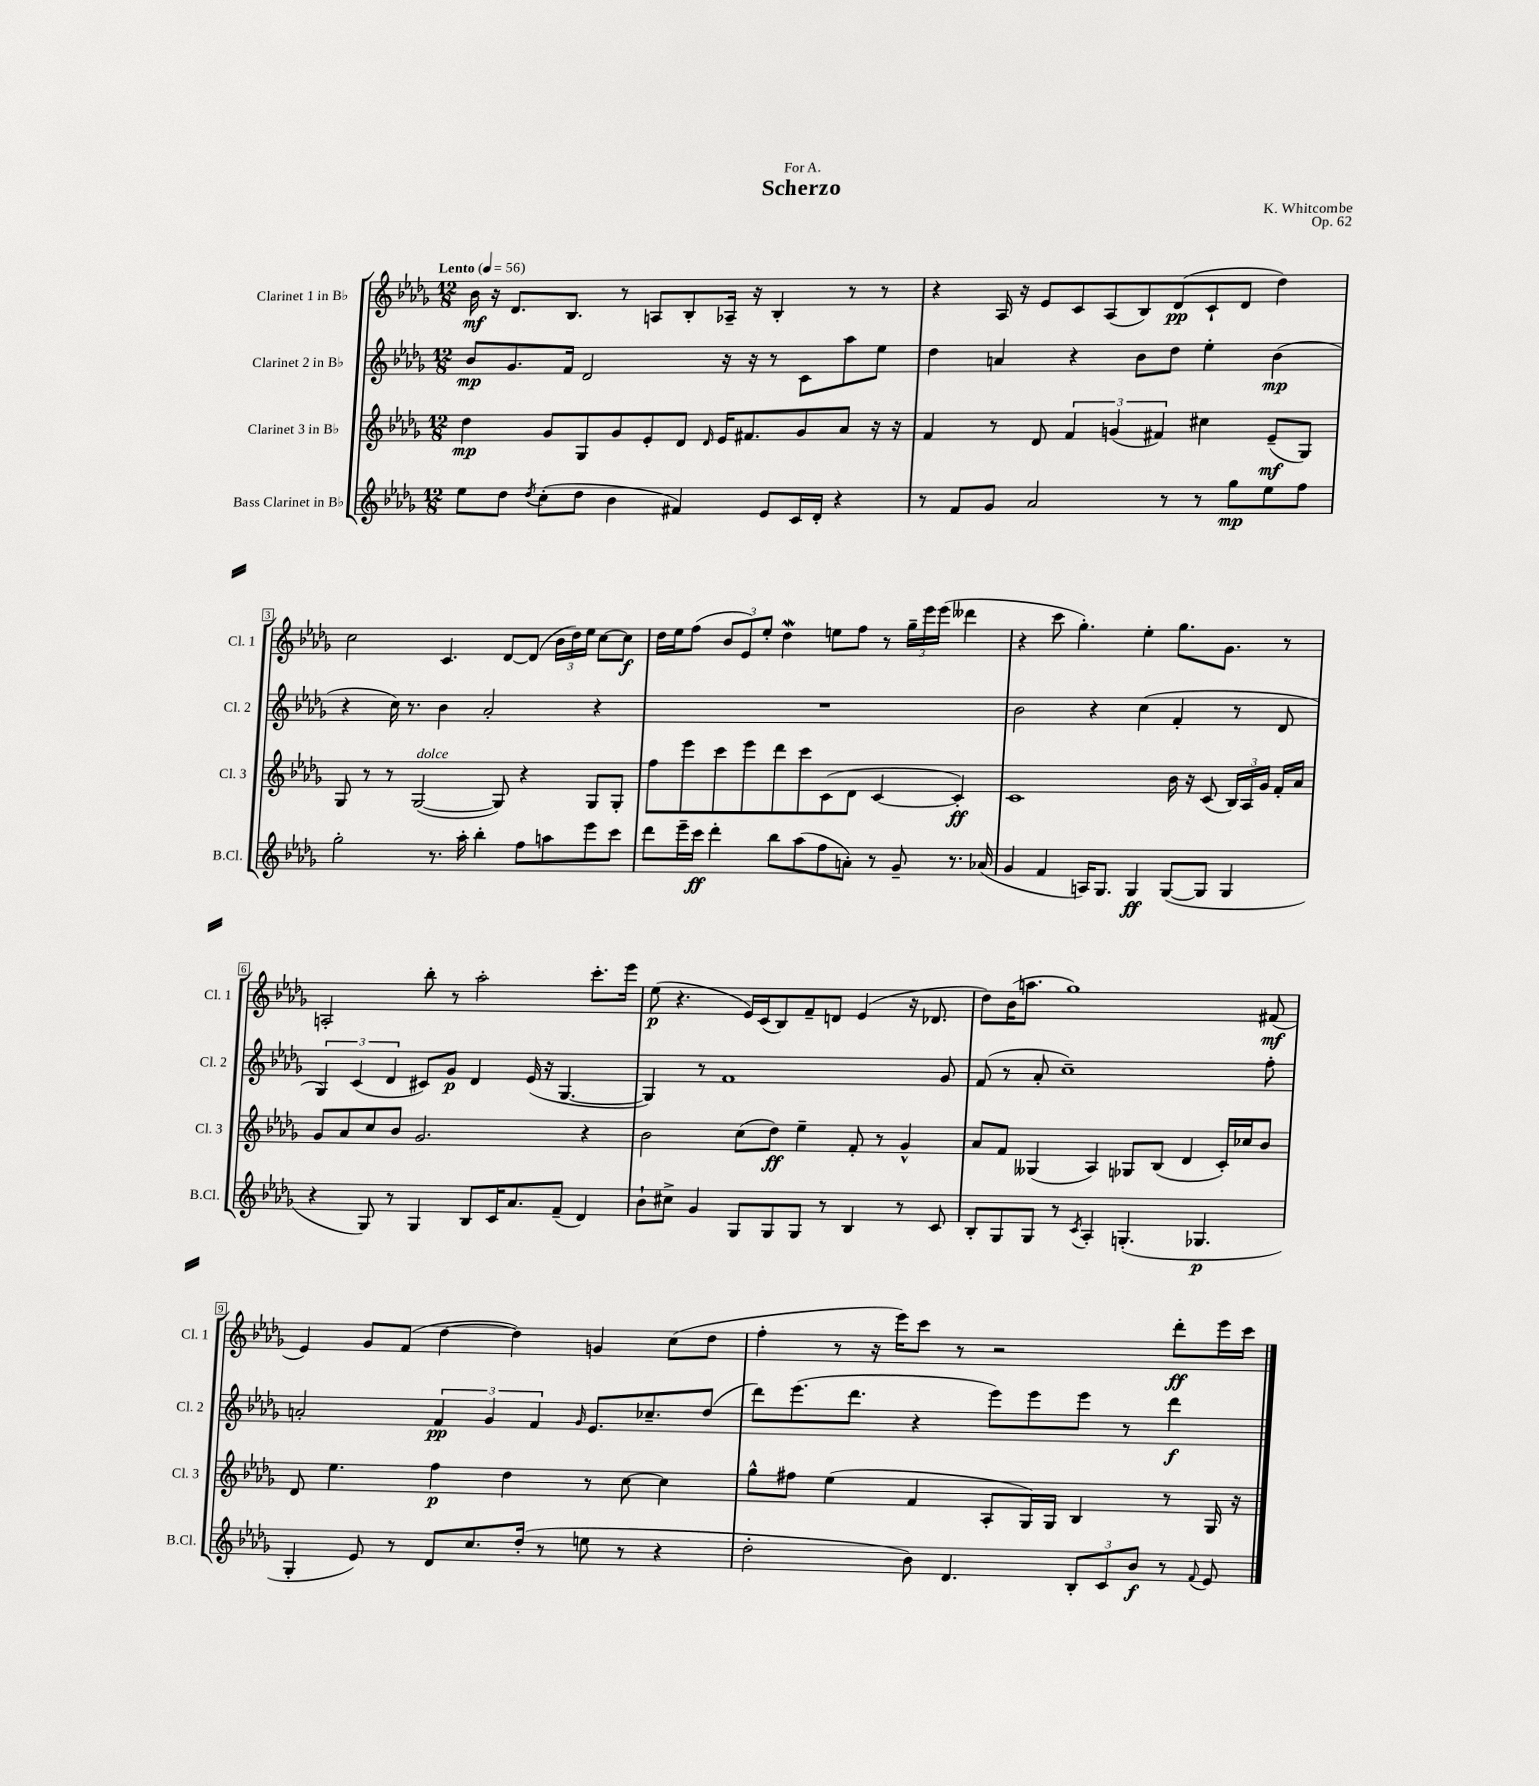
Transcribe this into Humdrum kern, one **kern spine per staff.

**kern	**dynam	**kern	**dynam	**kern	**dynam	**kern	**dynam
*part4	*part4	*part3	*part3	*part2	*part2	*part1	*part1
*staff4	*staff4	*staff3	*staff3	*staff2	*staff2	*staff1	*staff1
*I"Bass Clarinet in B♭	*	*I"Clarinet 3 in B♭	*	*I"Clarinet 2 in B♭	*	*I"Clarinet 1 in B♭	*
*I'B.Cl.	*	*I'Cl. 3	*	*I'Cl. 2	*	*I'Cl. 1	*
*clefG2	*	*clefG2	*	*clefG2	*	*clefG2	*
*k[b-e-a-d-g-]	*	*k[b-e-a-d-g-]	*	*k[b-e-a-d-g-]	*	*k[b-e-a-d-g-]	*
*M12/8	*	*M12/8	*	*M12/8	*	*M12/8	*
*MM56	*	*MM56	*	*MM56	*	*MM56	*
=1	=1	=1	=1	=1	=1	=1	=1
!	!	!	!	!	!	!LO:TX:a:B:t=Lento	!
8ee-\L	.	4dd-\	mp	8b-/L	mp	16b-\	mf
.	.	.	.	.	.	16r	.
8dd-\J	.	.	.	8.g-/	.	8.d-/L	.
8qdd-/	.	.	.	.	.	.	.
(8cc'\L	.	8g-/L	.	.	.	.	.
.	.	.	.	16f/Jk	.	8.B-/J	.
8dd-\J	.	8G-/	.	2d-/	.	.	.
4b-\	.	8g-/	.	.	.	8r	.
.	.	8e-'/	.	.	.	8An/L	.
4f#X/)	.	8d-/J	.	.	.	8B-'/	.
.	.	16qqd-/	.	.	.	.	.
.	.	16e-/KL	.	16r	.	16A-X~/Jk	.
.	.	8.f#X/	.	16r	.	16r	.
8e-/L	.	.	.	8r	.	4B-'/	.
16c/L	.	8g-/	.	8c\L	.	.	.
16d-'/JJ	.	.	.	.	.	.	.
4r	.	8a-/J	.	8aa-\	.	8r	.
.	.	16r	.	8ee-\J	.	8r	.
.	.	16r	.	.	.	.	.
=2	=2	=2	=2	=2	=2	=2	=2
8r	.	4f/	.	4dd-\	.	4r	.
8f/L	.	.	.	.	.	.	.
8g-/J	.	8r	.	4an/	.	16A-/	.
.	.	.	.	.	.	16r	.
2a-/	.	8d-/	.	.	.	8e-/L	.
.	.	6f/	.	4r	.	8c/	.
.	.	.	.	.	.	(8A-/	.
.	.	(6gn/	.	.	.	.	.
.	.	.	.	8b-\L	.	8B-/)	.
.	.	6f#X/)	.	.	.	.	.
8r	.	.	.	8dd-\J	.	(8d-/	pp
8r	.	4cc#X\	.	4ee-'\	.	8c`/	.
8gg-\L	mp	.	.	.	.	8d-/J	.
8ee-\	.	(8e-~/L	mf	(4b-\	mp	4dd-\)	.
8ff\J	.	8G-/J)	.	.	.	.	.
!!LO:LB:g=z
=3	=3	=3	=3	=3	=3	=3	=3
2gg-'\	.	8G-/	.	4r	.	2cc\	.
.	.	8r	.	.	.	.	.
.	.	8r	.	16cc\)	.	.	.
.	.	.	.	8.r	.	.	.
!	!	!LO:TX:a:i:t=dolce	!	!	!	!	!
.	.	([2G-/	.	.	.	.	.
8.r	.	.	.	4b-\	.	4.c/	.
16aa-'\	.	.	.	.	.	.	.
4bb-'\	.	.	.	2a-'/	.	.	.
.	.	8G-/])	.	.	.	[8d-/L	.
8ff\L	.	4r	.	.	.	(8d-/J]	.
8aan\	.	.	.	.	.	24b-\LL	.
.	.	.	.	.	.	24dd-\)	.
.	.	.	.	.	.	24ee-\JJ	.
8eee-\	.	8G-/L	.	4r	.	[8cc\L	.
8ccc\J	.	8G-'/J	.	.	.	8cc\J]	f
=4	=4	=4	=4	=4	=4	=4	=4
8ddd-\L	.	8ff\L	.	1.r	.	16dd-\LL	.
.	.	.	.	.	.	16ee-\J	.
16eee-~\L	.	8eee-\	.	.	.	(8ff\J	.
16ccc\JJ	ff	.	.	.	.	.	.
4ddd-'\	.	8ccc\	.	.	.	12b-/L	.
.	.	.	.	.	.	12e-/)	.
.	.	8eee-\	.	.	.	.	.
.	.	.	.	.	.	12ee-'/J	.
8bb-\L	.	8ddd-\	.	.	.	4dd-w\	.
(8aa-\	.	8ccc\	.	.	.	.	.
8ff\	.	(8c\	.	.	.	8een\L	.
8an'\J)	.	8d-\J	.	.	.	8ff\J	.
8r	.	[4c/	.	.	.	8r	.
8g-~/	.	.	.	.	.	24gg-~\LL	.
.	.	.	.	.	.	24eee-\	.
.	.	.	.	.	.	(24eee-\JJ	.
8.r	.	4c'/])	ff	.	.	4ddd--X\	.
(16a-X/	.	.	.	.	.	.	.
=5	=5	=5	=5	=5	=5	=5	=5
4g-/	.	1c	.	2b-\	.	4r	.
4f/	.	.	.	.	.	8ccc\	.
.	.	.	.	.	.	4.gg-'\)	.
16An/KL)	.	.	.	4r	.	.	.
8.G-/J	.	.	.	.	.	.	.
4G-/	ff	.	.	(4cc\	.	4ee-'\	.
([8G-/L	.	16b-\	.	4f'/	.	8.gg-\L	.
.	.	16r	.	.	.	.	.
8G-/J]	.	(8c/	.	.	.	.	.
.	.	.	.	.	.	8.g-\J	.
4G-/	.	24B-/LL)	.	8r	.	.	.
.	.	24A-/	.	.	.	.	.
.	.	24g-/JJ	.	.	.	.	.
.	.	16f'/LL	.	8d-/	.	8r	.
.	.	16a-/JJ	.	.	.	.	.
!!LO:LB:g=z
=6	=6	=6	=6	=6	=6	=6	=6
4r	.	8g-/L	.	6G-/)	.	2An'/	.
.	.	8a-/	.	.	.	.	.
.	.	.	.	(6c/	.	.	.
8G-/)	.	8cc/	.	.	.	.	.
.	.	.	.	6d-/	.	.	.
8r	.	8b-/J	.	.	.	.	.
4G-/	.	2.g-/	.	8c#X/L)	.	8bb-'\	.
.	.	.	.	8g-/J	p	8r	.
8B-/L	.	.	.	4d-/	.	2aa-'\	.
16c/K	.	.	.	.	.	.	.
8.a-/	.	.	.	.	.	.	.
.	.	.	.	(16e-/	.	.	.
.	.	.	.	16r	.	.	.
(8f~/J	.	.	.	[4.G-/	.	.	.
4d-/)	.	4r	.	.	.	8.ccc'\L	.
.	.	.	.	.	.	16eee-\Jk	.
=7	=7	=7	=7	=7	=7	=7	=7
8b-`\L	.	2b-\	.	4G-/])	.	(8ee-\	p
8cc#X^\J	.	.	.	.	.	4.r	.
4g-/	.	.	.	8r	.	.	.
.	.	.	.	1f	.	.	.
8G-/L	.	(8cc\L	.	.	.	16e-/LL)	.
.	.	.	.	.	.	(16c/J	.
8G-/	.	8dd-\J)	ff	.	.	8B-/)	.
8G-/J	.	4ee-~\	.	.	.	8f~/	.
8r	.	.	.	.	.	8dn/J	.
4B-/	.	8f'/	.	.	.	(4e-/	.
.	.	8r	.	.	.	.	.
8r	.	4g-^^/	.	.	.	16r	.
.	.	.	.	.	.	8.d-X/	.
8c/	.	.	.	8g-/	.	.	.
=8	=8	=8	=8	=8	=8	=8	=8
8B-'/L	.	8a-/L	.	(8f/	.	8dd-\L)	.
8G-/	.	8f/J	.	8r	.	(16b-\K	.
.	.	.	.	.	.	8.aan\J	.
8G-/J	.	(4G--X/	.	8a-'/	.	.	.
8r	.	.	.	1cc~)	.	1gg-)	.
8qc/	.	.	.	.	.	.	.
4A-'/	.	4A-/)	.	.	.	.	.
(4.Gn'/	.	8G-X/L	.	.	.	.	.
.	.	(8B-/J	.	.	.	.	.
.	.	4d-/	.	.	.	.	.
4.G-X/	p	.	.	.	.	.	.
.	.	16c'/LL)	.	.	.	.	.
.	.	16cc-X/J	.	.	.	.	.
.	.	8b-/J	.	8ff'\	.	(8f#X/	mf
!!LO:LB:g=z
=9	=9	=9	=9	=9	=9	=9	=9
4G-'/	.	8d-/	.	2an'/	.	4e-/)	.
.	.	4.ee-\	.	.	.	.	.
8e-/)	.	.	.	.	.	8g-/L	.
8r	.	.	.	.	.	(8f/J	.
8d-/L	.	4ff\	p	6f/	pp	[4dd-\	.
8.cc/	.	.	.	.	.	.	.
.	.	.	.	6g-/	.	.	.
.	.	4dd-\	.	.	.	4dd-\])	.
(16dd-'/Jk	.	.	.	.	.	.	.
.	.	.	.	6f/	.	.	.
8r	.	.	.	.	.	.	.
.	.	.	.	16qqg-/	.	.	.
8een\	.	8r	.	8.e-/L	.	4gn/	.
8r	.	[8cc\	.	.	.	.	.
.	.	.	.	8.cc-X~/	.	.	.
4r	.	4cc\]	.	.	.	(8cc\L	.
.	.	.	.	(8dd-/J	.	8dd-\J	.
=10	=10	=10	=10	=10	=10	=10	=10
2dd-'\	.	8gg-^^\L	.	8ddd-\L)	.	4ff'\	.
.	.	8ff#X\J	.	(8.eee-\	.	.	.
.	.	(4ee-\	.	.	.	8r	.
.	.	.	.	8.ddd-\J	.	.	.
.	.	.	.	.	.	16r	.
.	.	.	.	.	.	16eee-\KL)	.
8b-\)	.	4f/	.	4r	.	8ccc\J	.
4.d-/	.	.	.	.	.	8r	.
.	.	8A-'/L	.	8eee-\L)	.	2r	.
.	.	16G-/L)	.	8eee-\	.	.	.
.	.	16G-/JJ	.	.	.	.	.
12B-'/L	.	4B-/	.	8eee-\J	.	.	.
12c/	.	.	.	.	.	.	.
.	.	.	.	8r	.	.	.
12b-/J	f	.	.	.	.	.	.
8r	.	8r	.	4ddd-\	f	8ddd-'\L	ff
8qqf/	.	.	.	.	.	.	.
8e-/	.	16G-/	.	.	.	16eee-\L	.
.	.	16r	.	.	.	16ccc\JJ	.
==	==	==	==	==	==	==	==
*-	*-	*-	*-	*-	*-	*-	*-
